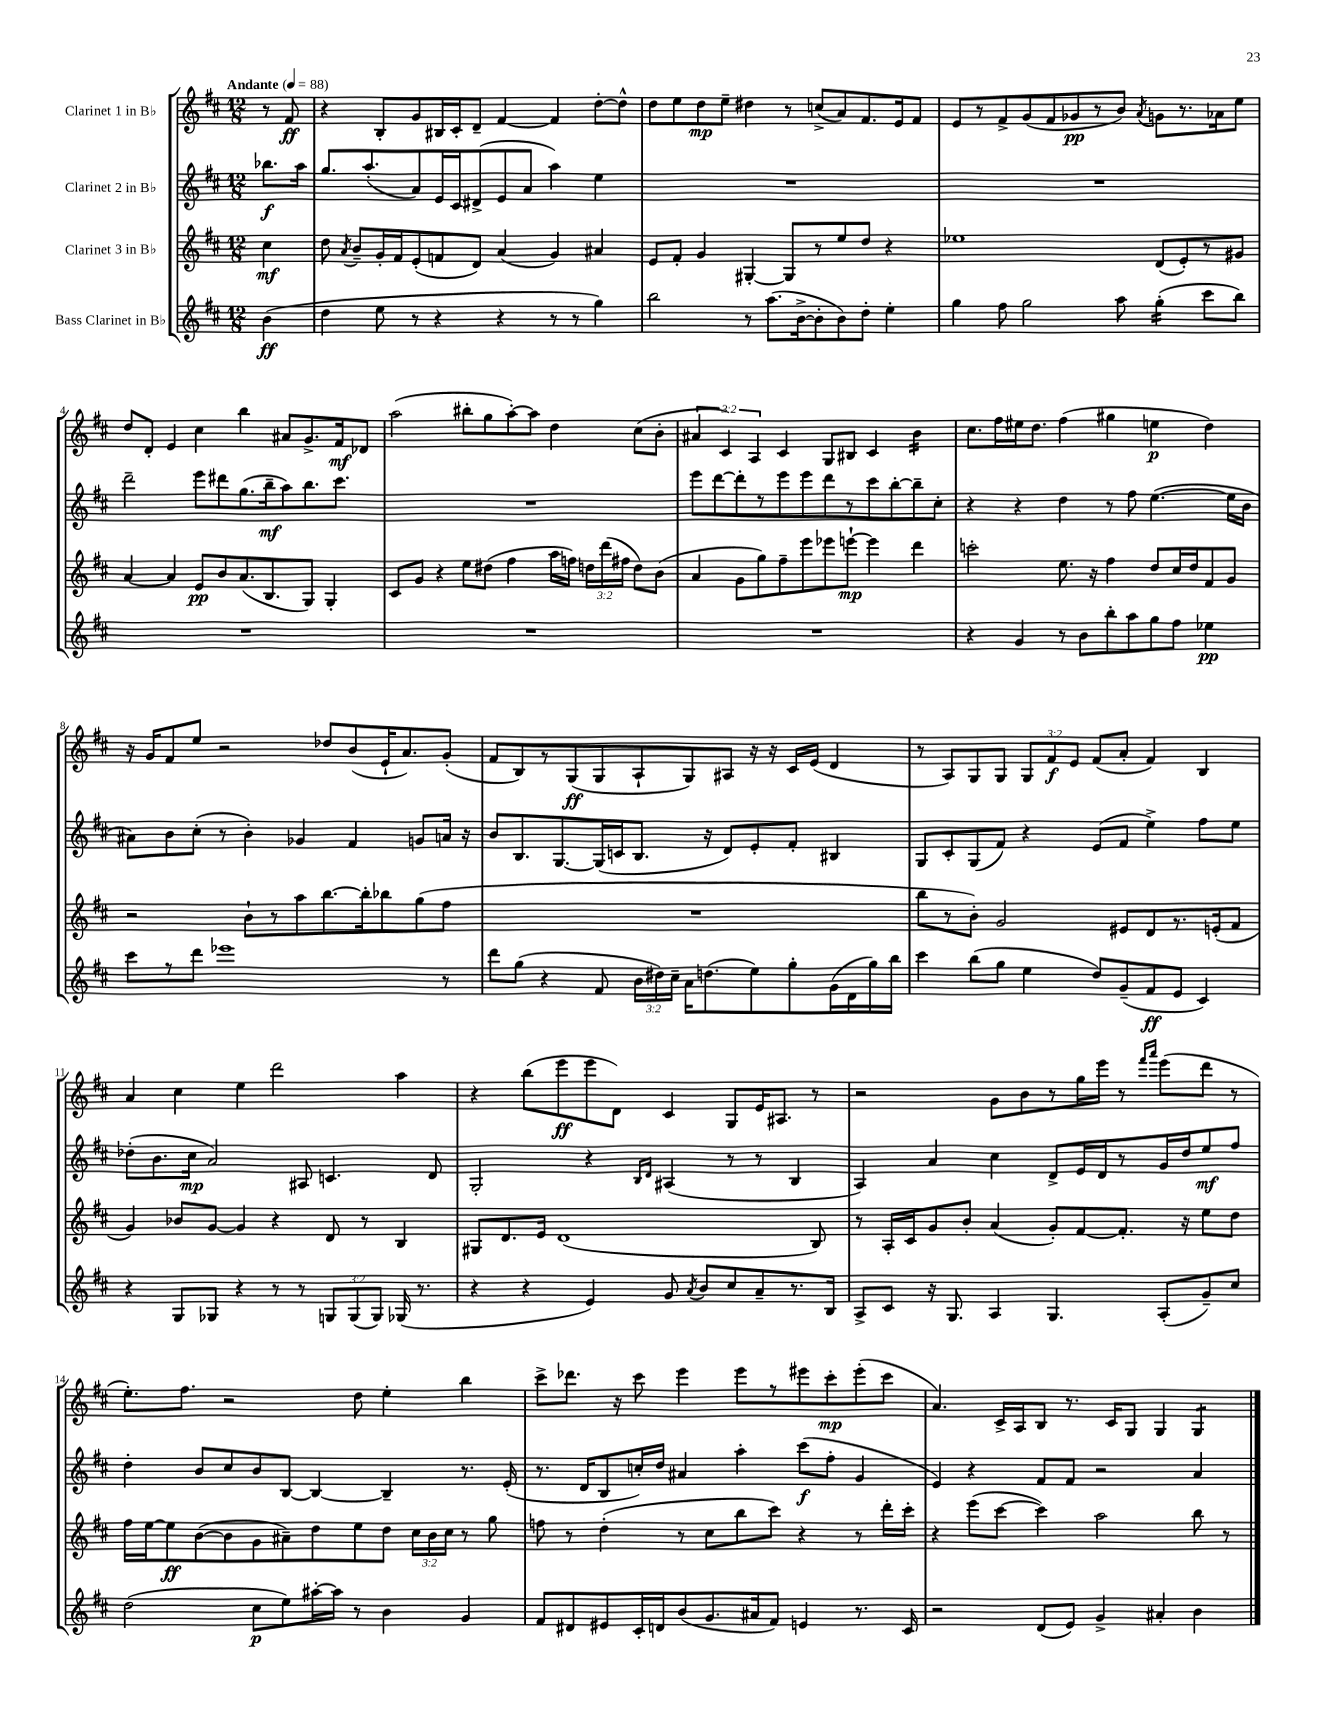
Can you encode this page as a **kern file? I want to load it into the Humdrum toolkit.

**kern	**kern	**kern	**kern
*staff4	*staff3	*staff2	*staff1
*clefG2	*clefG2	*clefG2	*clefG2
*k[f#c#]	*k[f#c#]	*k[f#c#]	*k[f#c#]
*M12/8	*M12/8	*M12/8	*M12/8
*MM88	*MM88	*MM88	*MM88
(4b	4cc#	8.bb-	8r
.	.	.	8f#
.	.	16aa	.
=	=	=	=
4dd	8dd	8.gg	4r
.	8qa	.	.
.	8b~	.	.
.	.	(8.aa'	.
8ee	16g'	.	8B'
.	16f#	.	.
8r	(8e'	8a)	8g
4r	8f	16e	16B#
.	.	16c#	16c#'
.	8d)	(8d#^	8d~
4r	(4a	8e	[4f#
.	.	8a	.
8r	4g)	4aa)	4f#]
8r	.	.	.
4gg)	4a#	4ee	[8dd'
.	.	.	8dd^^]
=	=	=	=
2bb	8e	1.r	8dd
.	8f#'	.	8ee
.	4g	.	8dd
.	.	.	8ee~
8r	[4G#'	.	4dd#
(8.aa	.	.	.
.	8G#]	.	8r
[16b^	.	.	.
8b']	8r	.	(8cc^
8b)	8ee	.	8a)
8dd'	8dd	.	8.f#
4ee'	4r	.	.
.	.	.	16e
.	.	.	8f#
=	=	=	=
4gg	1ee-	1.r	8e
.	.	.	8r
8ff#	.	.	8f#^
2gg	.	.	(8g
.	.	.	8f#
.	.	.	8g-
.	.	.	8r
8aa	.	.	8b)
.	.	.	8qa
(4gg'	(8d	.	8g
.	8e')	.	8.r
8ccc#	8r	.	.
.	.	.	16a-
8bb)	8g#	.	8ee
=	=	=	=
1.r	[4a	2ddd~	8dd
.	.	.	8d'
.	4a]	.	4e
.	8e	8eee	4cc#
.	8b	8ddd#	.
.	(8.a	(8.gg	4bb
.	8.B	16bb~	.
.	.	8aa)	8a#
.	8G)	8.bb	8.g^
.	4G'	.	.
.	.	8.ccc#	16f#
.	.	.	8d-
=	=	=	=
1.r	8c#	1.r	(2aa
.	8g	.	.
.	4r	.	.
.	8ee	.	8bb#'
.	(8dd#	.	8gg
.	4ff#	.	[8aa')
.	.	.	8aa]
.	16aa	.	4dd
.	16ff)	.	.
.	24dd	.	.
.	(24ddd	.	.
.	24ff#	.	.
.	8dd)	.	(8cc#
.	(8b	.	8b'
=	=	=	=
1.r	4a	8eee	6a#
.	.	[8ddd	.
.	.	.	6c#)
.	8g	8ddd']	.
.	.	.	6A
.	8gg)	8r	.
.	8ff#~	8eee	4c#
.	8eee	8eee	.
.	8eee-	8ddd	8G
.	[8eee`	8r	8B#
.	4eee]	8ccc#	4c#
.	.	[8bb'	.
.	4ddd	8bb~]	4b
.	.	8cc#'	.
=	=	=	=
4r	2ccc'	4r	8.cc#
.	.	.	16ff#
4g	.	4r	16ee#
.	.	.	8.dd
8r	8.ee	4dd	(4ff#
8b	.	.	.
.	16r	.	.
8bb'	4ff#	8r	4gg#
8aa	.	8ff#	.
8gg	8dd	([4.ee	4ee
8ff#	16cc#	.	.
.	16dd	.	.
4ee-	8f#	.	4dd)
.	8g	16ee]	.
.	.	16b	.
=	=	=	=
8ccc#	2r	8a#)	16r
.	.	.	16g
8r	.	8b	8f#
8ddd	.	(8cc#'	8ee
1eee-	.	8r	2r
.	8b`	4b')	.
.	8r	.	.
.	8aa	4g-	.
.	[8.bb	.	8dd-
.	.	4f#	(8b
.	16bb']	.	.
.	8bb-	.	16e`
.	.	.	8.a)
.	(8gg	8g	.
8r	8ff#	16a	(8g'
.	.	16r	.
=	=	=	=
8ddd	1.r	8b	8f#
(8gg	.	8.B	8B)
4r	.	.	8r
.	.	[8.G	.
.	.	.	(8G
8f#	.	(16G]	8G
.	.	16c	.
24b	.	8.B	8A`
24dd#)	.	.	.
24cc#~	.	.	.
16a	.	.	8G)
(8.dd	.	16r	.
.	.	8d)	8A#
8ee)	.	8e'	16r
.	.	.	16r
8gg'	.	8f#'	16c#
.	.	.	(16e
(16g	.	4B#	4d
16d	.	.	.
16gg)	.	.	.
16bb	.	.	.
=	=	=	=
4ccc#	8bb	8G	8r
.	8r	8c#'	8A)
(8bb	8b')	(8G	8G
8gg	2g	8f#)	8G
4ee	.	4r	12G
.	.	.	12f#
.	.	.	12e
8dd)	.	(8e	(8f#
(8g~	8e#	8f#	8a'
8f#	8d	4ee^)	4f#)
8e	8.r	.	.
4c#)	.	8ff#	4B
.	(16e'	.	.
.	8f#	8ee	.
=	=	=	=
4r	4g)	(8dd-'	4a
.	.	8.b	.
8G	8b-	.	4cc#
.	.	16cc#	.
8G-	[8g	2a)	.
4r	4g]	.	4ee
8r	4r	.	2ddd
8r	.	8A#	.
12G	8d	4.c	.
(12G	.	.	.
.	8r	.	.
12G)	.	.	.
(16G-	4B	.	4aa
8.r	.	.	.
.	.	8d	.
=	=	=	=
4r	8G#	2G'	4r
.	8.d	.	.
4r	.	.	(8bb
.	16e	.	.
.	(1d	.	8eee
4e)	.	4r	8eee
.	.	.	8d)
.	.	16qqB	.
.	.	16qqd	.
8g	.	(4A#	4c#
8qa	.	.	.
8b	.	.	.
8cc#	.	8r	8G
8a~	.	8r	16e
.	.	.	8.A#
8.r	.	4B	.
.	8B)	.	8r
16B	.	.	.
=	=	=	=
8A^	8r	4A)	2r
8c#	16A'	.	.
.	16c#	.	.
16r	8g	4a	.
8.G	.	.	.
.	8b'	.	.
4A	(4a	4cc#	8g
.	.	.	8b
4.G	8g')	8d^	8r
.	[8f#	16e	16gg
.	.	16d	16eee
.	8.f#']	8r	8r
.	.	.	16qqfff#
.	.	.	16qqaaa
(8A'	.	16g	(8eee
.	16r	16dd	.
8g~)	8ee	8ee	8ddd
8cc#	8dd	8ff#	8r
=	=	=	=
(2dd	16ff#	4dd'	8.ee')
.	[16ee	.	.
.	8ee]	.	.
.	.	.	8.ff#
.	([8b	8b	.
.	8b]	8cc#	2r
8cc#	8g	8b	.
8ee)	8a#~)	[8B	.
[16aa#'	8dd	4B_	.
16aa#]	.	.	.
8r	8ee	.	8dd
4b	8dd	4B~]	4ee'
.	24cc#	.	.
.	24b	.	.
.	24cc#	.	.
4g	8r	8.r	4bb
.	8gg	.	.
.	.	(16e'	.
=	=	=	=
8f#	8ff	8.r	8ccc#^
8d#	8r	.	8.ddd-
.	.	16d	.
8e#	(4dd'	8B	.
.	.	.	16r
16c#'	.	16cc')	8ccc#
16d	.	16dd	.
(8b	8r	4a#	4eee
8.g	8cc#	.	.
.	8bb	4aa'	8eee
16a#	.	.	.
8f#)	8ccc#)	.	8r
4e	4r	(8ccc#	8eee#
.	.	8ff#'	8ccc#'
8.r	8r	4g	(8eee#'
.	16ddd'	.	8ccc#
16c#	16ccc#'	.	.
=	=	=	=
2r	4r	4e)	4.a)
.	(8eee	4r	.
.	[8ccc#	.	16c#^
.	.	.	16A
(8d	4ccc#])	8f#	8B
8e)	.	8f#	8.r
4g^	2aa	2r	.
.	.	.	16c#
.	.	.	8G
4a#'	.	.	4G
4b	8bb	4a	4G
.	8r	.	.
==	==	==	==
*-	*-	*-	*-
